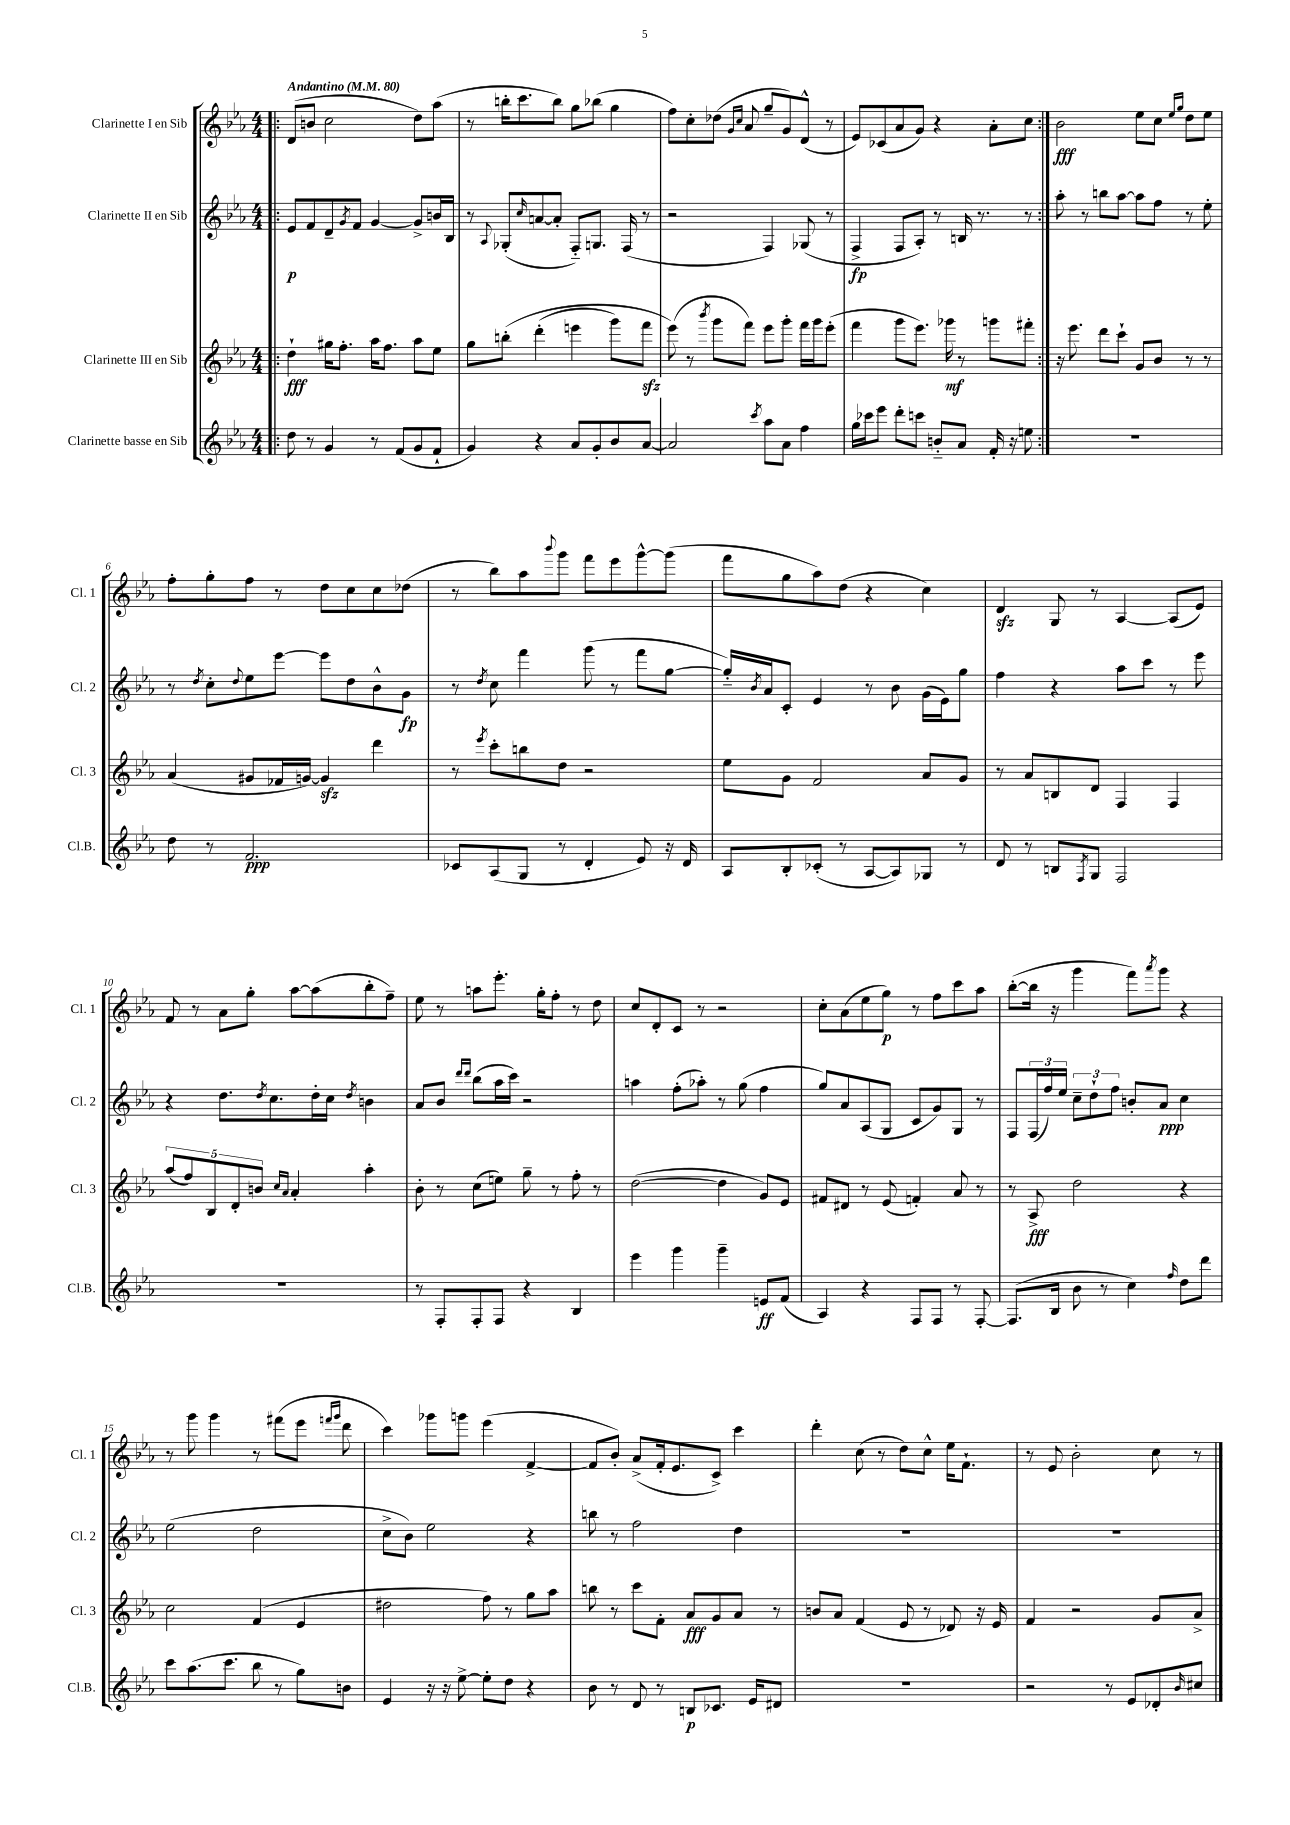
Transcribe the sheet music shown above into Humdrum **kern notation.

**kern	**kern	**kern	**kern
*staff4	*staff3	*staff2	*staff1
*clefG2	*clefG2	*clefG2	*clefG2
*k[b-e-a-]	*k[b-e-a-]	*k[b-e-a-]	*k[b-e-a-]
*M4/4	*M4/4	*M4/4	*M4/4
*MM80	*MM80	*MM80	*MM80
=!|:	=!|:	=!|:	=!|:
8dd	4dd`	8e-	(8d
8r	.	8f	8b
4g	16gg#	8d~	2cc
.	8.ff'	.	.
.	.	8qg	.
.	.	8f	.
8r	16aa-	[4g	.
.	8.ff	.	.
(8f	.	.	.
8g	8aa-	8g^]	8dd)
8f`	8ee-	16b	(8aa-
.	.	16B-	.
=	=	=	=
4g)	8gg	8r	8r
.	.	8qqA-	.
.	&(8bb'	(8G-'	16bb'
.	.	.	8.ccc
.	.	16qqcc	.
4r	(4ddd'	[8a	.
.	.	8a']	8bb)
8a-	4eee	8F'~)	8gg
8g'	.	8.G	(8bb-
8b-	8ggg)	.	4gg
.	.	(16F	.
[8a-	8fff	8r	.
=	=	=	=
2a-]	(8eee-&)	2r	8ff)
.	8r	.	8cc'
.	8qbbb-	.	.
.	8ggg	.	(8dd-
.	.	.	16qqg
.	.	.	16qqcc
.	8fff)	.	8a-
8qccc	.	.	.
8aa-	8eee-	4F)	8gg~
8a-	8ggg'	.	8g)
4ff	16fff	(8G-	(8d^^
.	16ggg	.	.
.	(8eee-'	8r	8r
=	=	=	=
16gg	4fff	4F^	8e-)
16ccc-	.	.	.
8eee-	.	.	(8c-
8ddd'	8ggg	8F	8a-
8ccc	8.eee-)	8A-')	8g)
8b'~	.	8r	4r
.	16ggg-	.	.
8a-	8r	16B	.
.	.	8.r	.
16f'	8ggg	.	8a-'
16r	.	.	.
8ee	8fff#'	8r	8cc
=:|!	=:|!	=:|!	=:|!
1r	16r	8aa-'	2b-
.	8.eee-	.	.
.	.	8r	.
.	8ddd	8bb	.
.	8ccc`	[8aa-	.
.	8g	8aa-]	8ee-
.	8b-	8ff	8cc
.	.	.	16qqee-
.	.	.	16qqgg
.	8r	8r	8dd
.	8r	8ee-'	8ee-
=	=	=	=
8dd	(4a-	8r	8ff'
.	.	8qdd	.
8r	.	8cc'	8gg'
.	.	8qqdd	.
2.f	8g#	8ee-	8ff
.	16f-	[8eee-	8r
.	[16g)	.	.
.	4g]	8eee-]	8dd
.	.	8dd	8cc
.	4ddd	8b-^^	8cc
.	.	8g	(8dd-
=	=	=	=
8c-	8r	8r	8r
.	8qeee-	8qdd	.
(8A-	8ccc'	8cc	8bb-)
8G	8bb	4fff	8aa-
.	.	.	8qqbbb-
8r	8dd	.	8ggg
4d'	2r	(8ggg	8fff
.	.	8r	8eee-
8e-)	.	8fff	[8ggg^^
16r	.	[8gg	(8ggg]
16d	.	.	.
=	=	=	=
8A-	8ee-	16gg'~])	8fff
.	.	8qb-	.
.	.	16a-	.
8B-'	8g	8c'	8gg
(8c-'	2f	4e-	8aa-)
8r	.	.	(8dd
[8A-	.	8r	4r
8A-])	.	8b-	.
8G-	8a-	(16g	4cc)
.	.	16e-)	.
8r	8g	8gg	.
=	=	=	=
8d	8r	4ff	4d
8r	8a-	.	.
8B	8B	4r	8G
8qF	.	.	.
8G	8d	.	8r
2F	4F	8aa-	[4A-
.	.	8ccc	.
.	4F	8r	(8A-]
.	.	8eee-	8e-)
=	=	=	=
1r	(10aa-	4r	8f
.	10ff)	.	.
.	.	.	8r
.	10B-	.	.
.	.	8.dd	8a-
.	10d'	.	.
.	.	.	8gg'
.	10b	.	.
.	.	8qdd	.
.	.	8.cc	.
.	16qqcc	.	.
.	16qqa-	.	.
.	4a-'	.	[8aa-
.	.	16dd'	(8aa-]
.	.	16cc	.
.	.	8qdd	.
.	4aa-'	4b	8bb-'
.	.	.	8ff~)
=	=	=	=
8r	8b-'	8a-	8ee-
8F'	8r	8b-	8r
.	.	16qqddd	.
.	.	16qqddd	.
8F'	(8cc	(8bb-	8aa
8F	8ee)	16aa-	8.eee-'
.	.	16ccc)	.
4r	8gg~	2r	.
.	.	.	16gg'
.	8r	.	8ff'
4B-	8ff'	.	8r
.	8r	.	8dd
=	=	=	=
4eee-	([2dd	4aa	8cc
.	.	.	8d'
4ggg	.	(8ff'	8c
.	.	8aa-')	8r
4ggg~	4dd]	8r	2r
.	.	(8gg	.
8e	8g)	4ff	.
(8f	8e-	.	.
=	=	=	=
4A-)	8f#	8gg)	8cc'
.	8d#	8a-	(8a-
4r	8r	(8A-	8ee-
.	(8e-	8G	8gg)
8F	4f')	8c	8r
8F	.	8g)	8ff
8r	8a-	8G	8ccc
[8F'	8r	8r	8aa-
=	=	=	=
(8.F]	8r	8F	([8bb-'
.	8A-^	(24F	16bb-]
.	.	24ff)	.
16B-	.	.	16r
.	.	24ee-	.
8b-	2dd	12cc~	4ggg
.	.	12dd`	.
8r	.	.	.
.	.	12ff	.
4cc)	.	8b'	8fff)
.	.	.	8qaaa-
.	.	8a-	8ggg
16qqff	.	.	.
8dd	4r	4cc	4r
8ddd	.	.	.
=	=	=	=
8ccc	2cc	(2ee-	8r
(8.aa-	.	.	8ggg
.	.	.	4ggg
8.ccc	.	.	.
8bb-	(4f	2dd	8r
8r	.	.	(8fff#
8gg)	4e-	.	8eee-
.	.	.	16qqfff
.	.	.	16qqggg
8b	.	.	8ddd
=	=	=	=
4e-	2dd#	8cc^	4ccc)
.	.	8b-)	.
16r	.	2ee-	8ggg-
16r	.	.	.
[8ee-^	.	.	8ggg
8ee-']	8ff)	.	(4eee-
8dd	8r	.	.
4r	8gg	4r	[4f^
.	8aa-	.	.
=	=	=	=
8b-	8bb	8bb	8f]
8r	8r	8r	8b-')
8d	8ccc	2ff	(8a-^
8r	8f'	.	16f'
.	.	.	8.e-
8B	8a-	.	.
8.c-	8g	.	8c^)
.	8a-	4dd	4ccc
16e-	.	.	.
8d#	8r	.	.
=	=	=	=
1r	8b	1r	4ddd'
.	8a-	.	.
.	(4f	.	(8cc
.	.	.	8r
.	8e-	.	8dd)
.	8r	.	8cc^^
.	8d-)	.	16ee-
.	.	.	8.f`
.	16r	.	.
.	16e-	.	.
=	=	=	=
2r	4f	1r	8r
.	.	.	8e-
.	2r	.	2b-'
8r	.	.	.
8e-	.	.	.
8d-'	8g	.	8cc
16qqb-	.	.	.
8cc#	8a-^	.	8r
==	==	==	==
*-	*-	*-	*-
